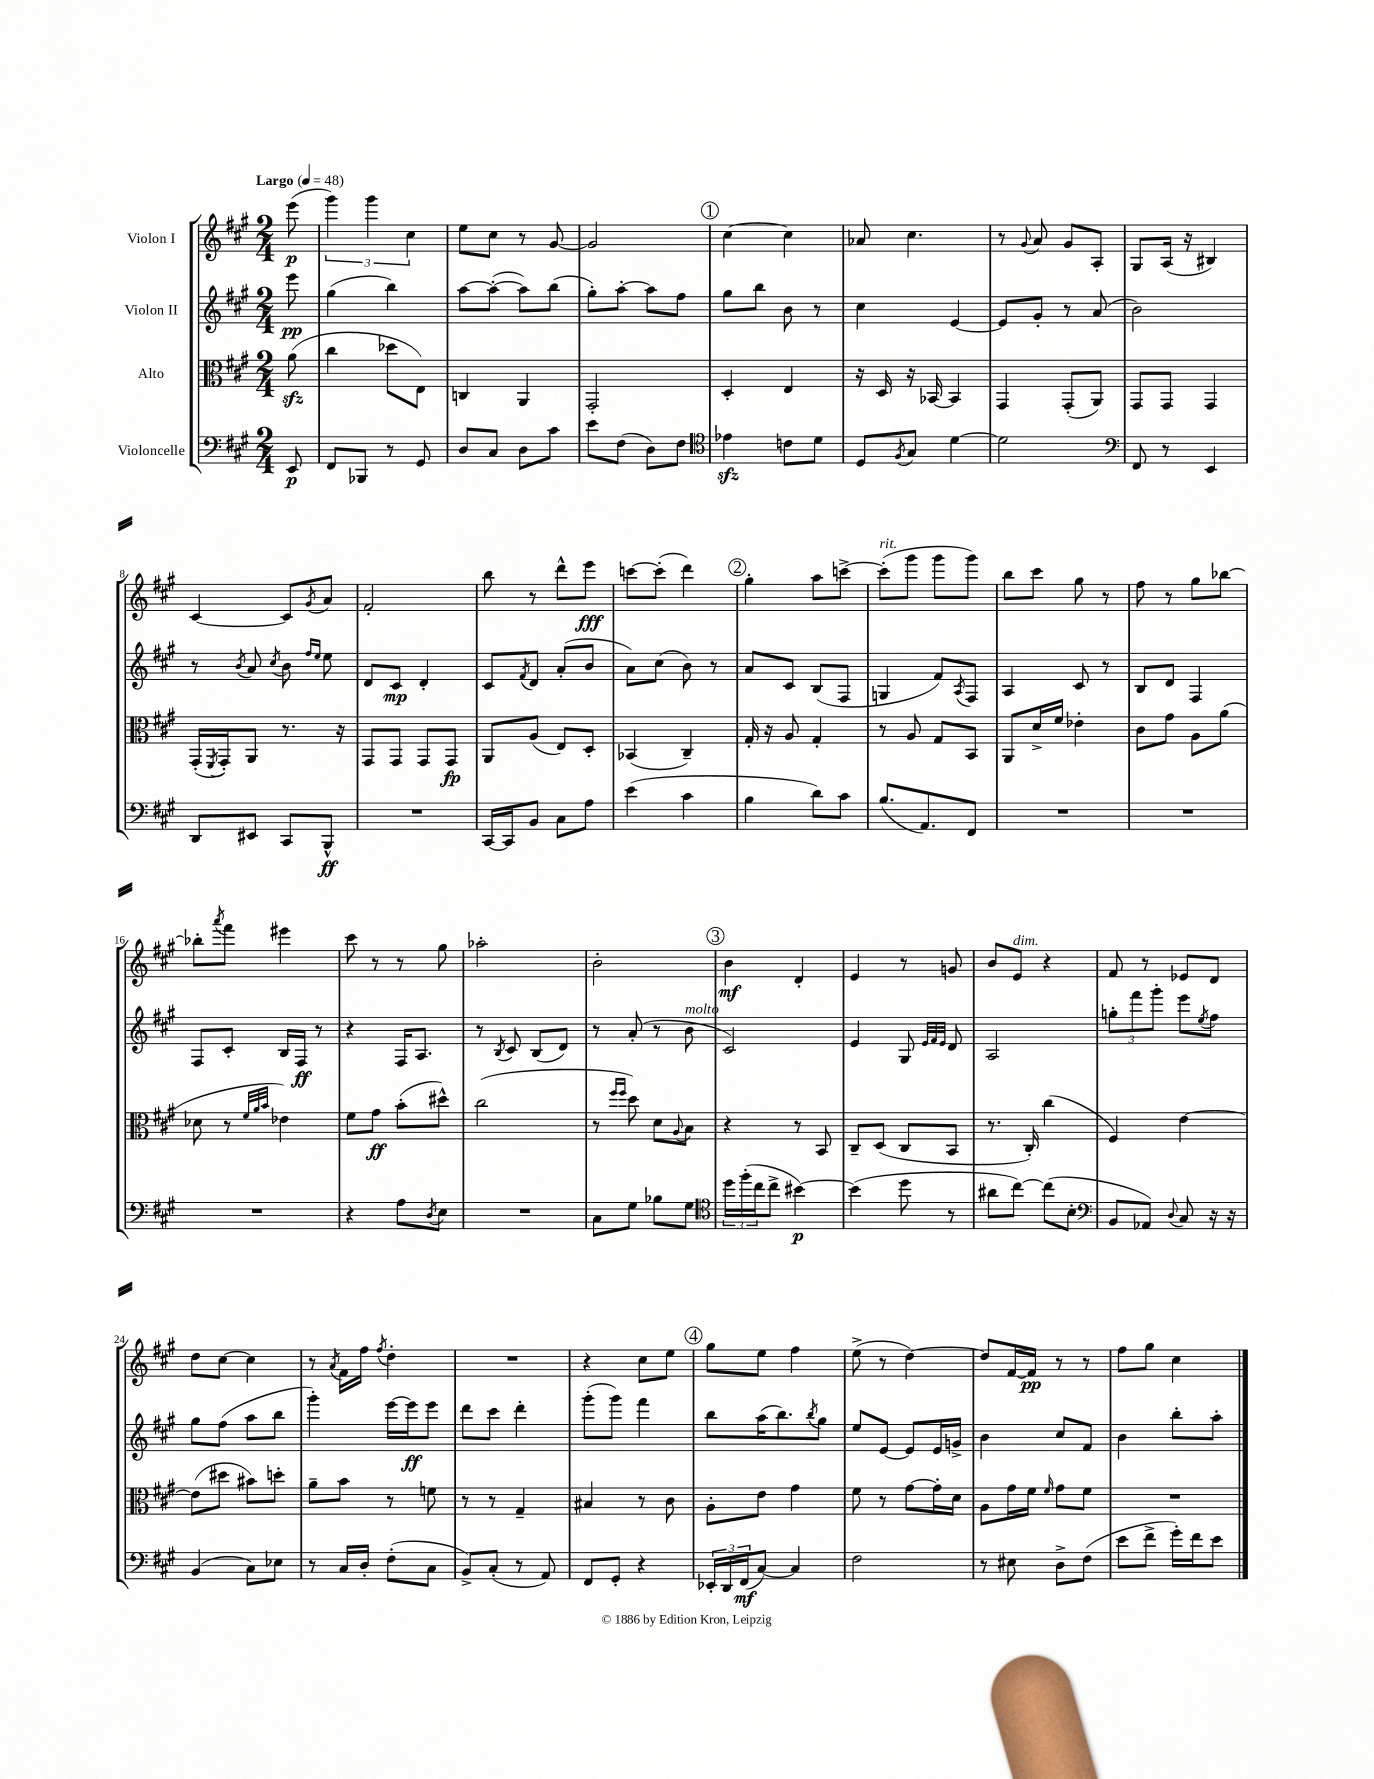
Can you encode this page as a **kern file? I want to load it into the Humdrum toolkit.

**kern	**kern	**kern	**kern
*staff4	*staff3	*staff2	*staff1
*clefF4	*clefC3	*clefG2	*clefG2
*k[f#c#g#]	*k[f#c#g#]	*k[f#c#g#]	*k[f#c#g#]
*M2/4	*M2/4	*M2/4	*M2/4
*MM48	*MM48	*MM48	*MM48
8EE/	(8a\	8eee\	(8eee\
=	=	=	=
8FF#/L	4cc#\	(4gg#\	6ggg#\)
8BBB-/J	.	.	.
.	.	.	6ggg#\
8r	8dd-\L	4bb\)	.
.	.	.	6cc#\
8GG#/	8E\J)	.	.
=	=	=	=
8D/L	4C/	[8aa\L	8ee\L
8C#/J	.	(8aa'\_J	8cc#\J
8D\L	4AA/	8aa\]L)	8r
8c#\J	.	(8bb\J	[8g#/
=	=	=	=
8e\L	2GG#'/	8gg#'\L)	2g#/]
(8F#\J	.	[8aa'\J	.
8D\L)	.	8aa\]L	.
8F#\J	.	8ff#\J	.
=	=	=	=
*clefC4	*	*	*
4e-\	4D'/	8gg#\L	[4cc#\
.	.	8bb\J	.
8c\L	4E/	8b\	4cc#\]
8d\J	.	8r	.
=	=	=	=
8D/L	16r	4cc#\	8a-/
.	16D/	.	.
8qF#/	.	.	.
8G#/J	16r	.	4.cc#\
.	[16BB-/	.	.
[4d\	4BB-/]	[4e/	.
=	=	=	=
2d\]	4GG#/	8e/]L	8r
.	.	.	8qqg#/
.	.	8g#'/J	8a/
.	(8GG#'/L	8r	8g#/L
.	8AA/J)	(8a/	8A'/J
=	=	=	=
*clefF4	*	*	*
8FF#/	8GG#/L	2b\)	8G#/L
8r	8GG#/J	.	(16A/Jk
.	.	.	16r
4EE/	4GG#/	.	4B#/)
=	=	=	=
8DD/L	(16GG#'/LL	8r	[4c#/
.	8qFF#/	.	.
.	16GG#'/J)	.	.
.	.	8qb/	.
8EE#/J	8AA/J	8a/	.
.	.	8qcc#/	.
8CC#/L	8.r	8b\	8c#/]L
.	.	16qqff#/LL	.
.	.	16qqee/JJ	8qg#/
8BBB^^/J	.	8ee\	8a/J
.	16r	.	.
=	=	=	=
2r	8GG#/L	8d/L	2f#'/
.	8GG#/J	8c#/J	.
.	8GG#/L	4d'/	.
.	8GG#/J	.	.
=	=	=	=
[16CC#/LL	8AA/L	8c#/L	8bb\
16CC#/]J	.	.	.
.	.	8qf#/	.
8BB/J	(8A/J	8d/J	8r
8C#\L	8E/L)	(8a'/L	8ddd^^\L
8A\J	8D'/J	8b/J	8eee\J
=	=	=	=
(4e\	(4BB-/	8a\L)	[8ccc\L
.	.	(8cc#\J	(8ccc'\]J
4c#\	4C#~/)	8b\)	4ddd\)
.	.	8r	.
=	=	=	=
4B\	16G#'/	8a/L	4gg#'\
.	16r	.	.
.	8A/	8c#/J	.
8d\L)	4G#'/	(8B/L	8aa\L
8c#\J	.	8F#/J	[8ccc^\J
=	=	=	=
(8.B/L	8r	4G/	(8ccc'\]L
.	8A/	.	8ggg#\J
8.AA/)	.	.	.
.	8G#/L	8f#/L)	8ggg#\L
.	.	8qA/	.
8FF#/J	8BB/J	8F#/J	8ggg#\J)
=	=	=	=
2r	8AA/L	4A/	8bb\L
.	16d^/L	.	8ccc#\J
.	16f#/JJ	.	.
.	4e-'\	8c#/	8gg#\
.	.	8r	8r
=	=	=	=
2r	8c#\L	8B/L	8ff#\
.	8g#\J	8d/J	8r
.	8A\L	4F#/	8gg#\L
.	(8a\J	.	[8bb-\J
=	=	=	=
2r	8d-\	8F#/L	8bb-'\]L
.	.	.	8qaaa/
.	8r	8c#'/J	8fff#\J
.	32qqf#/LLL	.	.
.	32qqa/	.	.
.	32qqb/JJJ	.	.
.	4e-\)	16B/LL	4eee#\
.	.	16F#/JJ	.
.	.	8r	.
=	=	=	=
4r	8f#\L	4r	8ccc#\
.	8g#\J	.	8r
8A\L	(8b'\L	16F#/LK	8r
.	.	8.A/J	.
8qD/	.	.	.
8E\J	8dd#^^\J)	.	8gg#\
=	=	=	=
2r	(2cc#\	8r	2aa-'\
.	.	8qB/	.
.	.	8c#/	.
.	.	(8B/L	.
.	.	8d/J)	.
=	=	=	=
8C#\L	8r	8r	2b'\
.	16qqff#/LL	.	.
.	16qqff#/JJ	.	.
8G#\J	8dd\)	(8a'/	.
8B-\L	8d\L	8r	.
.	8qqA/	.	.
8G#\J	8B\J	8b\	.
=	=	=	=
*clefC4	*	*	*
24dd\LL	4r	2c#/)	4b\
(24ff#'\	.	.	.
24cc#\J	.	.	.
8cc#^\J	.	.	.
[4b#\)	8r	.	4d'/
.	8BB/	.	.
=	=	=	=
(4b#\]	8C#~/L	4e/	4e/
.	(8D/J	.	.
8dd\	8C#/L	8G#/	8r
.	.	32qqe/LLL	.
.	.	32qqf#/	.
.	.	32qqe/JJJ	.
8r	8BB/J	8d/	8g/
=	=	=	=
8a#\L	8.r	2A/	8b/L
[8cc#\J)	.	.	8e/J
.	16C#'/)	.	.
(8cc#\]L	(4cc#\	.	4r
8B'\J	.	.	.
=	=	=	=
*clefF4	*	*	*
8BB/L	4F#/)	12gg'\L	8f#/
.	.	12fff#\	.
8AA-/J)	.	.	8r
.	.	12ggg#'\J	.
8qqD/	.	.	.
8C#/	[4e\	8eee\L	8e-/L
.	.	8qee/	.
16r	.	8ff#\J	8d/J
16r	.	.	.
=	=	=	=
(4BB/	(8e\]L	8gg#\L	8dd\L
.	8dd#\J	(8ff#\J	[8cc#\J
8C#\L)	8b#\L)	8aa\L	4cc#\]
8E-\J	8dd'\J	8bb\J	.
=	=	=	=
8r	8a~\L	4ggg#'\)	8r
.	.	.	8qa/
16C#/LL	8b\J	.	16f#\LL
16D'/JJ	.	.	16ff#\JJ
.	.	.	8qff#/
(8F#'\L	8r	[16eee\LL	4dd'\
.	.	16eee\]J	.
8C#\J	8f\	8eee\J	.
=	=	=	=
8BB^/L)	8r	8ddd\L	2r
(8C#'/J	8r	8ccc#\J	.
8r	4G#~/	4ddd'\	.
8AA/)	.	.	.
=	=	=	=
8FF#/L	4B#/	(8ggg#'\L	4r
8GG#'/J	.	8ggg#\J)	.
4r	8r	4fff#\	8cc#\L
.	8c#\	.	8ee\J
=	=	=	=
24EE-'/LL	8A'\L	8bb\L	8gg#\L
24DD/	.	.	.
(24FF#/J	.	.	.
[8C#/J)	8e\J	(16aa\K	8ee\J
.	.	8.bb\)	.
4C#/]	4g#\	.	4ff#\
.	.	8qbb/	.
.	.	8gg#\J	.
=	=	=	=
2F#\	8f#\	8ee/L	(8ee^\
.	8r	[8e/J	8r
.	[8g#\L	8e/]L	[4dd\)
.	16g#'\]L	16e/L	.
.	16d\JJ	16g^/JJ	.
=	=	=	=
8r	8A\L	4b\	8dd/]L
8E#\	16g#\L	.	[16f#/L
.	16f#\JJ	.	16f#/]JJ
.	16qqf#/	.	.
8D^\L	8g#\L	8cc#/L	8r
(8F#\J	8f#\J	8f#/J	8r
=	=	=	=
8e\L	2r	4b\	8ff#\L
8f#^\J	.	.	8gg#\J
16g#'\LL)	.	8bb'\L	4cc#\
16f#\J	.	.	.
8e\J	.	8aa'\J	.
==	==	==	==
*-	*-	*-	*-
